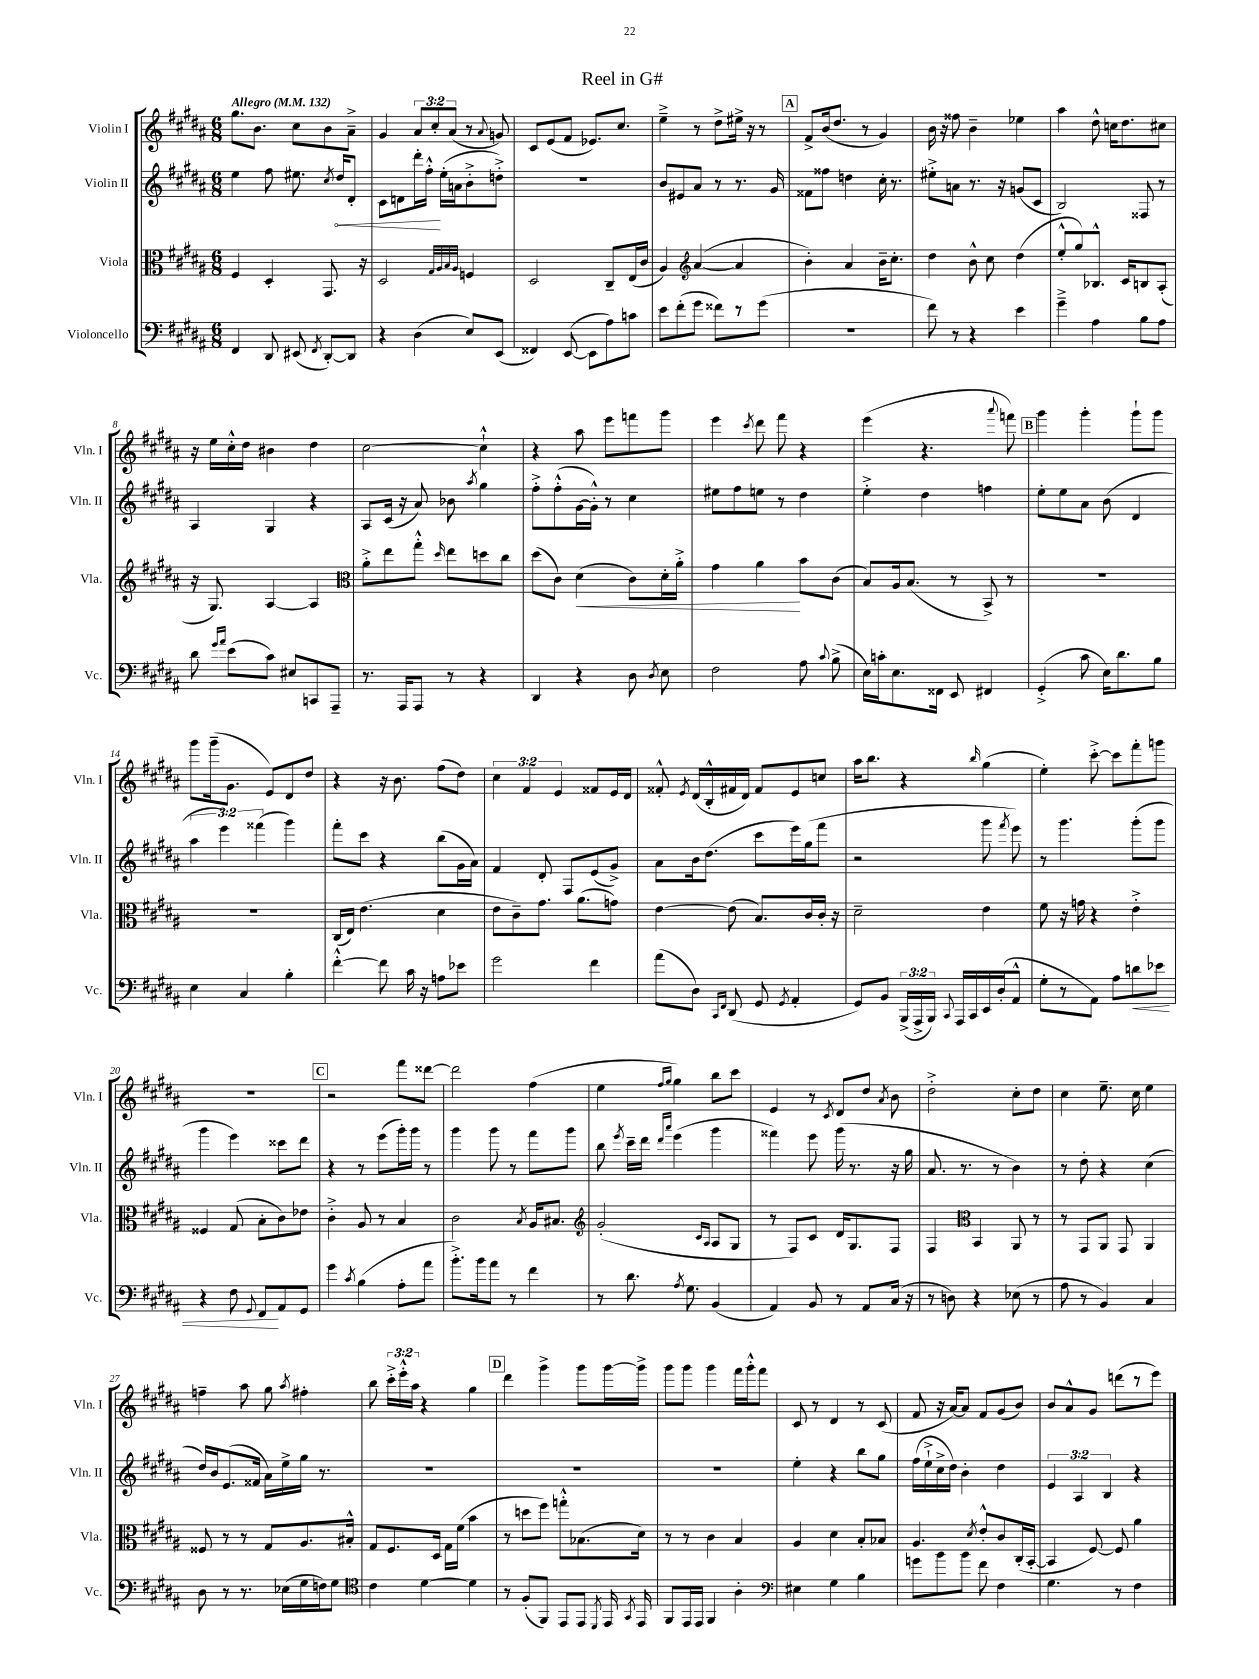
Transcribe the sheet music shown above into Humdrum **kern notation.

**kern	**kern	**kern	**kern
*staff4	*staff3	*staff2	*staff1
*clefF4	*clefC3	*clefG2	*clefG2
*k[f#c#g#d#a#]	*k[f#c#g#d#a#]	*k[f#c#g#d#a#]	*k[f#c#g#d#a#]
*M6/8	*M6/8	*M6/8	*M6/8
*MM132	*MM132	*MM132	*MM132
4FF#	4F#	4ee	8.gg#
.	.	.	8.b
8DD#	4D#'	8ff#	.
(8EE#	.	8.ee#	8cc#
8qFF#	.	.	.
[8DD#')	8.GG#	.	8b
.	.	8qcc#	.
.	.	16dd#	.
8DD#]	.	8d#'	8a#~^
.	16r	.	.
=	=	=	=
4r	2D#	8c#	4g#
.	.	8d	.
(4D#	.	16ddd#'	12a#
.	.	16ff#'^^	.
.	.	.	12cc#'
.	.	(16ee'	.
.	.	.	(12a#
.	.	16a	.
.	32qqG#	.	.
.	32qqA#	.	.
.	32qqB	.	.
.	32qqA#	.	.
8E)	4F	8b'^	8r
.	.	.	8qqa#
(8EE	.	8dd'^)	8g)
=	=	=	=
4FF##)	2D#	2.r	8c#
.	.	.	(8e
([8EE	.	.	8f#
8EE]	.	.	8.e-)
8A#)	8C#~	.	.
.	.	.	8.cc#
8c	(16E	.	.
.	16c#	.	.
=	=	=	=
8e	4A#)	8b	4ee~^
(8f#'	.	8e#	.
*	*clefG2	*	*
8g#	([4a#	8a#	8r
8f##)	.	8r	8dd#^
8r	4a#]	8.r	16ee#^
.	.	.	16r
(8g#	.	.	8r
.	.	16g#	.
=	=	=	=
2.r	4b')	8f##	8f#^
.	.	8ff##	(16b
.	.	.	8.dd#
.	4a#	4dd	.
.	.	.	8r
.	16b~	16cc#'	4g#)
.	8.cc#'	8.r	.
=	=	=	=
8f#)	4dd#	8ee#'^	16b
.	.	.	16r
8r	.	8a	8ff##
4r	8b^^	8.r	4b~
.	8cc#	.	.
.	.	16r	.
4e	(4dd#	(8g	4ee-
.	.	8c#	.
=	=	=	=
4g#~^	8ee'^^	2B)	4aa#
.	8gg#)	.	.
4A#	8.B-^^	.	8dd#^^
.	.	.	16cc
.	16c#	.	8.dd#
8B	8B	8F##	.
8A#	(8A#'	8r	8cc#
=	=	=	=
8d#	16r	4A#	16r
.	8.G#)	.	16ee
16qqg#	.	.	.
16qqa#	.	.	.
(8e	.	.	16cc#'^^
.	.	.	16dd#
8c#)	[4A#	4G#	4b#
8E#	.	.	.
8CC	4A#]	4r	4dd#
8AAA#~	.	.	.
=	=	=	=
*	*clefC3	*	*
8.r	8a#'^	8A#	[2cc#
.	8ee	(16c#	.
16AAA#	.	16r	.
8AAA#	8gg#'^^	8a#)	.
.	16qqdd#	.	.
8r	8ee	8b-	.
.	.	8qaa#	.
4r	8dd	4gg#	4cc#`^^]
.	8cc#	.	.
=	=	=	=
4DD#	(8dd#	8ff#'^	4r
.	8c#)	(8ff#'^^	.
4r	(4d#	[16g#	8aa#
.	.	16g#'^^])	.
.	.	8r	8eee
8D#	8c#)	4cc#	8fff
8qD#	.	.	.
8E	16d#'	.	8ggg#
.	16a#'^	.	.
=	=	=	=
2F#	4g#	8ee#	4eee
.	.	8ff#	.
.	.	.	8qccc#
.	4a#	8ee	8ddd#
.	.	8r	8fff#
8A#	8b	4dd#	4r
8qqc#	.	.	.
(8B^	(8c#	.	.
=	=	=	=
16E)	8B)	4ee'^	(4eee
16c'	.	.	.
8.E	16A#	.	.
.	(8.B	.	.
.	.	4dd#	4.r
16FF##	.	.	.
8EE	8r	.	.
4FF#	8BB^)	4ff	.
.	.	.	8qqaaa#
.	8r	.	8fff)
=	=	=	=
(4GG#'^	2.r	8ee'	4ggg#
.	.	8ee	.
8c#	.	8a#	4ggg#'
16E)	.	(8b	.
8.d#	.	.	.
.	.	4d#	8ggg#`
8B	.	.	8ggg#
=	=	=	=
4E	2.r	6aa#	8ggg#
.	.	.	(16ggg#~
.	.	6eee)	.
.	.	.	8.g#
4C#	.	.	.
.	.	(6fff##	.
.	.	.	8e)
4B'	.	4ggg#)	8d#
.	.	.	8dd#
=	=	=	=
[4f#'^^	(16C#	8fff#'	4r
.	16E)	.	.
.	(4.e	8ccc#	.
8f#]	.	4r	16r
.	.	.	8.b
16c#	.	.	.
16r	.	.	.
8A	4d#	(8bb	(8ff#
8e-	.	16g#	8dd#)
.	.	16a#)	.
=	=	=	=
2g#	8e	4f#	6cc#
.	8c#~)	.	.
.	.	.	6f#
.	8.g#	8d#'	.
.	.	.	6e
.	.	8F#	.
.	(8.a#	.	.
4f#	.	(8e	8f##
.	8g)	8g#^)	16e
.	.	.	16d#
=	=	=	=
(8a#	[4e	8a#	8f##'^^
.	.	.	8qe
8D#)	.	16b	(16d#
.	.	(8.dd#	16B'^^
16qqCC#	.	.	.
16qqFF#	.	.	.
(8DD#	(8e]	.	16f#
.	.	.	16d#)
8GG#	8.B)	8ccc#	8f#
8qGG#	.	.	.
4AA#'	.	16eee)	8e
.	16c#	(16gg#	.
.	16c#'	8fff#	8cc
.	16r	.	.
=	=	=	=
8GG#)	2d#~	2r	16aa#
.	.	.	8.bb
8BB	.	.	.
(24BBB^	.	.	4r
24AAA#^	.	.	.
24BBB)	.	.	.
8qqCC#	.	.	.
16AAA#	.	.	.
16CC#	.	.	.
.	.	.	16qqbb
16EE	4e	8ggg#	(4gg#
(16D#'	.	.	.
.	.	8qfff#	.
8AA#^^	.	8eee)	.
=	=	=	=
8G#'	8f#	8r	4ee')
8r	16r	4.ggg#	.
.	16g	.	.
8AA#)	4r	.	[8ccc#'^
8A#	.	.	8ccc#]
8d	4e'^	(8ggg#'	8fff#'
8e-	.	8ggg#	8ggg
=	=	=	=
4r	4F##	4ggg#	2.r
8F#	(8G#	4eee)	.
8qqGG#	.	.	.
8FF#	8B'	.	.
8AA#	8c#)	8ccc##	.
8GG#	8e-	8ddd#	.
=	=	=	=
4g#	4c#'^	4r	2r
8qc#	.	.	.
(4B	8A#	8r	.
.	8r	(8eee	.
8A#'	4B	16ggg#')	8fff#
.	.	16ggg#	.
8a#	.	8r	[8ddd##
=	=	=	=
8.b'^)	2c#	4ggg#	2ddd##]
16b	.	.	.
8a#	.	8ggg#	.
8r	.	8r	.
.	8qB	.	.
4f#	16A#	8fff#	(4ff#
.	8.B#	.	.
.	.	8ggg#	.
=	=	=	=
*	*clefG2	*	*
8r	(2g#'	8bb	4ee
.	.	8qeee	.
8.d#	.	16ccc#~	.
.	.	16ddd#	.
.	.	16qqddd#	16qqff#
.	.	16qqaaa#	16qqgg#
.	.	(4eee	4gg#)
8qA#	.	.	.
8.G#	.	.	.
.	16qqc#	.	.
.	16qqA#	.	.
(4BB	8A#	4ggg#	8bb
.	8G#	.	8ccc#
=	=	=	=
4AA#)	8r	4fff##)	4e
.	8F#)	.	.
8BB	8c#	8eee	8r
.	.	.	8qc#
8r	16d#	(16ggg#	8d#
.	8.G#	8.r	.
8AA#	.	.	8dd#
.	.	.	8qa#
(16C#	8F#	16r	8b
16r	.	16gg#	.
=	=	=	=
8r	4F#	8.a#	2dd#'^
8D)	.	.	.
.	.	8.r	.
*	*clefC3	*	*
4r	4BB	.	.
.	.	8r	.
(8E-	8AA#	4b)	8cc#'
8r	8r	.	8dd#
=	=	=	=
8A#	8r	8r	4cc#
8r	8GG#	8dd#'	.
4BB)	8AA#	4r	8.ee~
.	8GG#	.	.
.	.	.	16cc#
4C#	4AA#	(4cc#	4ee
=	=	=	=
8D#	8F##	16dd#)	4ff~
.	.	16b	.
8r	8r	(8.e	.
8.r	8r	.	8aa#
.	.	16f##	.
.	8G#	16a#)	8gg#
(16E-	.	16ee^	.
.	.	.	8qaa#
16G#	8.A#	16gg#	4ff#'
16F)	.	8.r	.
8G#	.	.	.
.	16B#'^^	.	.
=	=	=	=
*clefC4	*	*	*
4c#	8G#	2.r	8bb
.	8.F#	.	24ccc#'^
.	.	.	24eee'^^
.	.	.	24aa#
[4d#	.	.	4r
.	16D#	.	.
.	16G#	.	.
.	(16f#	.	.
4d#]	4b	.	4gg#
=	=	=	=
8r	8r	2.r	4ddd#
(8F#'	8dd	.	.
8FF#)	8ff#)	.	4ggg#^
8EE	8gg'^^	.	.
8EE	(8.B-	.	8ggg#
8qDD#	.	.	.
16EE	.	.	[16ggg#
8qGG#	.	.	.
16EE	16d#)	.	16ggg#^]
=	=	=	=
8FF#	8r	2.r	8ggg#
16EE	8r	.	8ggg#
16EE	.	.	.
4FF#	4c#	.	4ggg#
4A#'	4B	.	16fff#
.	.	.	16ggg#'^^
.	.	.	8fff#
=	=	=	=
*clefF4	*	*	*
4E#	4A#	4ee'	8c#
.	.	.	8r
4G#	4d#	4r	4d#
4B	8B'	8bb	8r
.	8B-	8gg#	(8c#
=	=	=	=
8g	4.A#	(16ff#	8f#
.	.	16ee`^	.
8b	.	16cc#^	16r
.	.	16dd#)	[16a#)
8b	.	4b'	8a#]
.	8qd#	.	.
8f#	8e'^^	.	8f#
4F#	8c#	4dd#	(8g#
.	(16C#'	.	8b)
.	[16BB'	.	.
=	=	=	=
4.G#	4BB]	6e	8b
.	.	.	8a#^^
.	.	6A#	.
.	[8F#)	.	8g#
.	.	6B	.
8r	8F#]	.	(8ddd
4F#	4a#	4r	8r
.	.	.	8eee)
==	==	==	==
*-	*-	*-	*-
